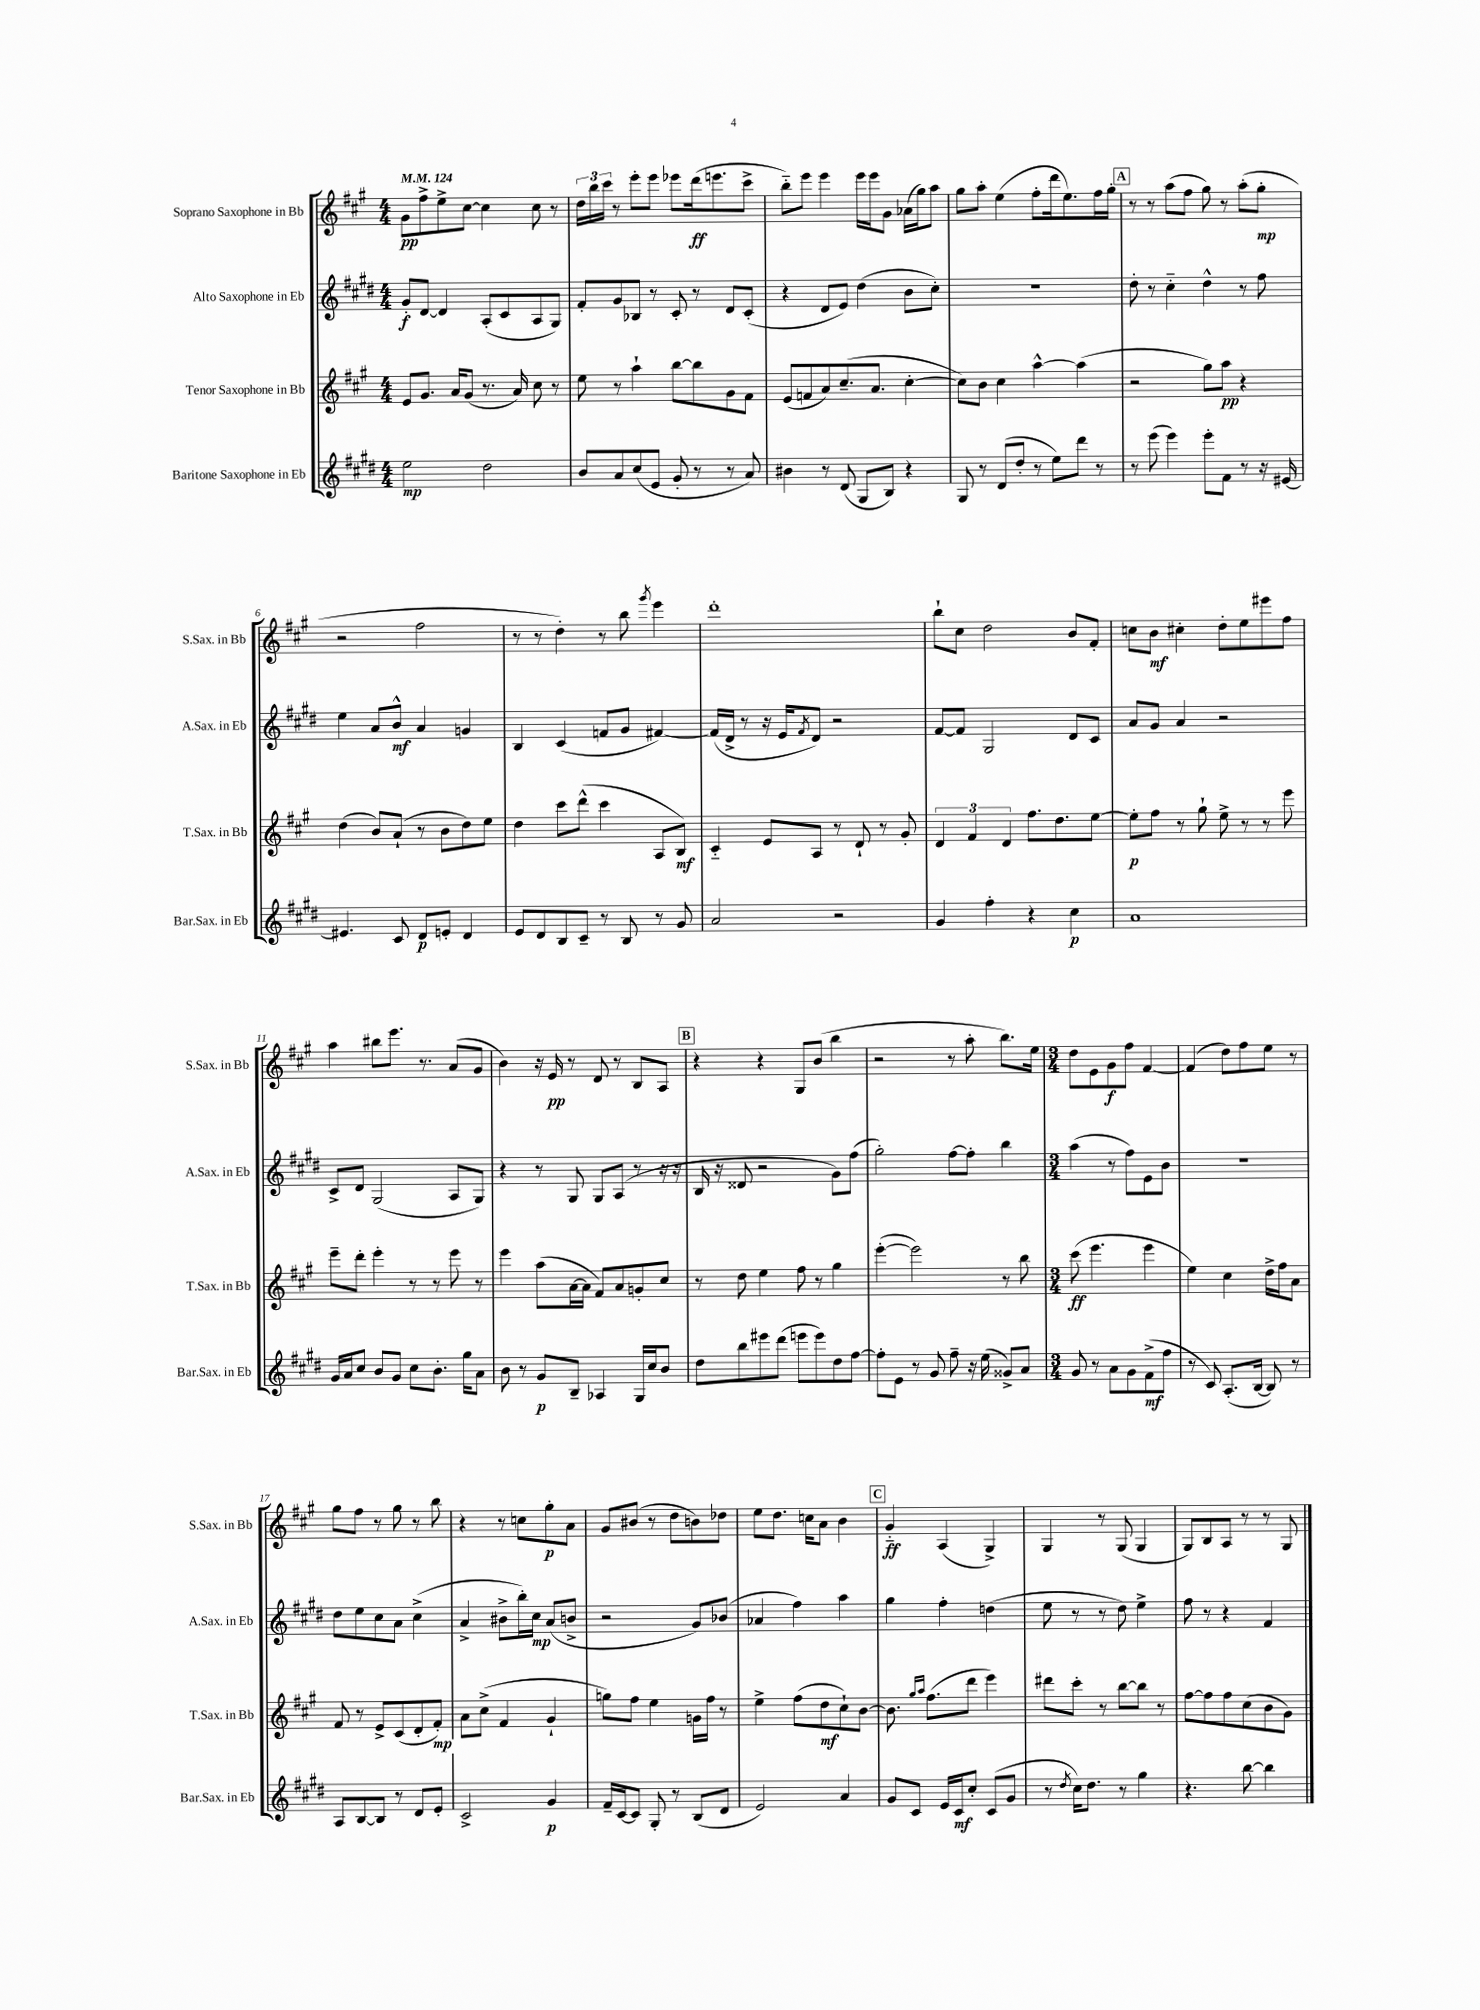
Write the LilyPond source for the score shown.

<<
\new StaffGroup <<
\new Staff = "s0" \with { instrumentName = "Soprano Saxophone in Bb" shortInstrumentName = "S.Sax. in Bb" } {
    \clef treble \key a \major \numericTimeSignature \time 4/4 \tempo 4 = 124
    gis'8\pp fis''8-> e''8-> cis''8~ cis''4 cis''8 r8 |
    \tuplet 3/2 { d''16 b''16 cis'''16 } r8 e'''8-. e'''8 ees'''8 d'''16\ff( e'''8. cis'''8-> |
    b''8-_) e'''8 e'''4 e'''16 e'''16 gis'8 aes'16( gis''16) a''8 |
    gis''8 a''8-. e''4( fis''8-. d'''16 e''8.) fis''16 gis''16-. |
    \mark \markup { \box "A" } r8 r8 a''8( fis''8 gis''8) r8 a''8-.( gis''8-.\mp |
    r2 fis''2 |
    r8 r8 d''4-.) r8 b''8 \acciaccatura { gis'''8 } e'''4 |
    d'''1-. |
    b''8-! cis''8 d''2 b'8 fis'8-. |
    c''8 b'8\mf cis''4-. d''8-. e''8 eis'''8 fis''8 |
    a''4 bis''8 e'''8. r8. a'8( gis'8 |
    b'4) r16 e'16\pp r8 d'8 r8 b8 a8 |
    \mark \markup { \box "B" } r4 r4 gis8 b'8( b''4 |
    r2 r8 a''8-. b''8.) e''16 |
    \numericTimeSignature \time 3/4 d''8 e'8 gis'8\f fis''8 fis'4~ |
    fis'4( d''8) fis''8 e''8 r8 |
    gis''8 fis''8 r8 gis''8 r8 b''8 |
    r4 r8 c''8 gis''8-.\p a'8 |
    gis'8 bis'8( r8 d''8 b'8) des''8 |
    e''8 d''8. c''16 a'8 b'4 |
    \mark \markup { \box "C" } gis'4-_\ff a4( gis4->) |
    gis4 r8 gis8( gis4 |
    gis8) b8 a8 r8 r8 gis8 \bar "|." |
}
\new Staff = "s1" \with { instrumentName = "Alto Saxophone in Eb" shortInstrumentName = "A.Sax. in Eb" } {
    \clef treble \key e \major \numericTimeSignature \time 4/4
    gis'8-.\f dis'8~ dis'4 a8-.( cis'8 a8 gis8) |
    fis'8-. gis'8 bes8 r8 cis'8-. r8 dis'8 cis'8-.( |
    r4 dis'8 e'8) dis''4( b'8 cis''8-.) |
    R1 |
    \mark \markup { \box "A" } dis''8-. r8 cis''4-_ dis''4-^ r8 fis''8 |
    e''4 a'8 b'8-^\mf a'4 g'4 |
    b4 cis'4( f'8 gis'8 fis'4~) |
    fis'16( dis'16-> r8 r16 e'16 \acciaccatura { fis'8 } dis'8) r2 |
    fis'8~ fis'8 gis2 dis'8 cis'8 |
    a'8 gis'8 a'4 r2 |
    cis'8-> dis'8 gis2( a8 gis8) |
    r4 r8 gis8 gis8 a8( r8 r16 r16 |
    \mark \markup { \box "B" } b16 r16 disis'8 r2 gis'8) fis''8( |
    gis''2-.) fis''8~ fis''8-. b''4 |
    \numericTimeSignature \time 3/4 a''4( r8 fis''8) e'8 b'8 |
    R2. |
    dis''8 e''8 cis''8 a'8 cis''4->( |
    a'4-> bis'8-> b''16-.) cis''16\mp a'8( b'8-> |
    r2 gis'8) bes'8( |
    aes'4 fis''4) a''4 |
    \mark \markup { \box "C" } gis''4 fis''4-. d''4( |
    e''8 r8 r8 dis''8) e''4-> |
    fis''8 r8 r4 fis'4 \bar "|." |
}
\new Staff = "s2" \with { instrumentName = "Tenor Saxophone in Bb" shortInstrumentName = "T.Sax. in Bb" } {
    \clef treble \key a \major \numericTimeSignature \time 4/4
    e'8 gis'8. a'16 gis'8( r8. a'16) cis''8 r8 |
    e''8 r8 a''4-! b''8~ b''8 gis'8 fis'8 |
    e'8( f'8 a'8) cis''8.--( a'8. cis''4~-. |
    cis''8) b'8 cis''4 a''4~-^ a''4( |
    \mark \markup { \box "A" } r2 gis''8) a''8\pp r4 |
    d''4( b'8) a'8-!( r8 b'8 d''8) e''8 |
    d''4 cis'''8 d'''8-^( cis'''4 a8 b8\mf) |
    cis'4-_ e'8 a8 r8 d'8-! r8 gis'8-. |
    \tuplet 3/2 { d'4 fis'4 d'4 } fis''8. d''8. e''8~ |
    e''8-.\p fis''8 r8 gis''8-! e''8-> r8 r8 e'''8 |
    e'''8-- d'''8-. e'''4-. r8 r8 e'''8 r8 |
    e'''4 a''8( a'16~ a'16 fis'8) a'8 g'8-. cis''8 |
    \mark \markup { \box "B" } r8 d''8 e''4 fis''8 r8 gis''4 |
    e'''4~-.( e'''2) r8 b''8 |
    \numericTimeSignature \time 3/4 cis'''8\ff( e'''4. e'''4 |
    e''4) cis''4 d''16-> fis''16 a'8 |
    fis'8 r8 e'8-> cis'8( d'8-. fis'8-.\mp) |
    a'8 cis''8->( fis'4 gis'4-! |
    g''8) fis''8 e''4 g'16 fis''16 r8 |
    e''4-> fis''8( d''8\mf cis''8-!) b'8~ |
    \mark \markup { \box "C" } b'8. \grace { gis''16 a''16 } fis''8.( d'''8 e'''4) |
    dis'''8 cis'''8-. r8 b''8~ b''8 r8 |
    fis''8~ fis''8 fis''8 cis''8( b'8 gis'8) \bar "|." |
}
\new Staff = "s3" \with { instrumentName = "Baritone Saxophone in Eb" shortInstrumentName = "Bar.Sax. in Eb" } {
    \clef treble \key e \major \numericTimeSignature \time 4/4
    e''2\mp dis''2 |
    b'8 a'8 cis''8( e'8 gis'8-. r8 r8 a'8) |
    bis'4 r8 dis'8( gis8 b8) r4 |
    gis8 r8 dis'8( dis''8-. r8 e''8) dis'''8 r8 |
    \mark \markup { \box "A" } r8 e'''8( e'''4) e'''8-. fis'8 r8 r16 eis'16~ |
    eis'4. cis'8 dis'8\p e'8-. dis'4 |
    e'8 dis'8 b8 cis'8-- r8 b8 r8 gis'8 |
    a'2 r2 |
    gis'4 fis''4-. r4 cis''4\p |
    a'1 |
    gis'16 a'16 cis''8 b'8 gis'8 cis''8 b'8.-. gis''16 a'8 |
    b'8 r8 gis'8\p b8-- aes4 gis16 cis''16 b'8 |
    \mark \markup { \box "B" } dis''8 b''8 eis'''8 dis'''8( e'''8 e'''8) dis''8 fis''8~ |
    fis''8-. e'8 r8 gis'8 fis''8-- r16 e''16( gisis'8->) a'8 |
    \numericTimeSignature \time 3/4 gis'8 r8 a'8 gis'8 fis'8->\mf( fis''8 |
    r8 cis'8) a8.-.( b16~ b8) r8 |
    a8 b8~ b8 r8 dis'8 e'8-. |
    cis'2-> gis'4\p |
    fis'16-- cis'16~ cis'8 gis8-. r8 b8( dis'8 |
    e'2) a'4 |
    \mark \markup { \box "C" } gis'8 cis'8 e'16 cis'16\mf cis''8-. cis'8( gis'8 |
    r8 \acciaccatura { dis''8 } cis''16) dis''8. r8 gis''4 |
    r4. b''8~ b''4 \bar "|." |
}
>>
>>
